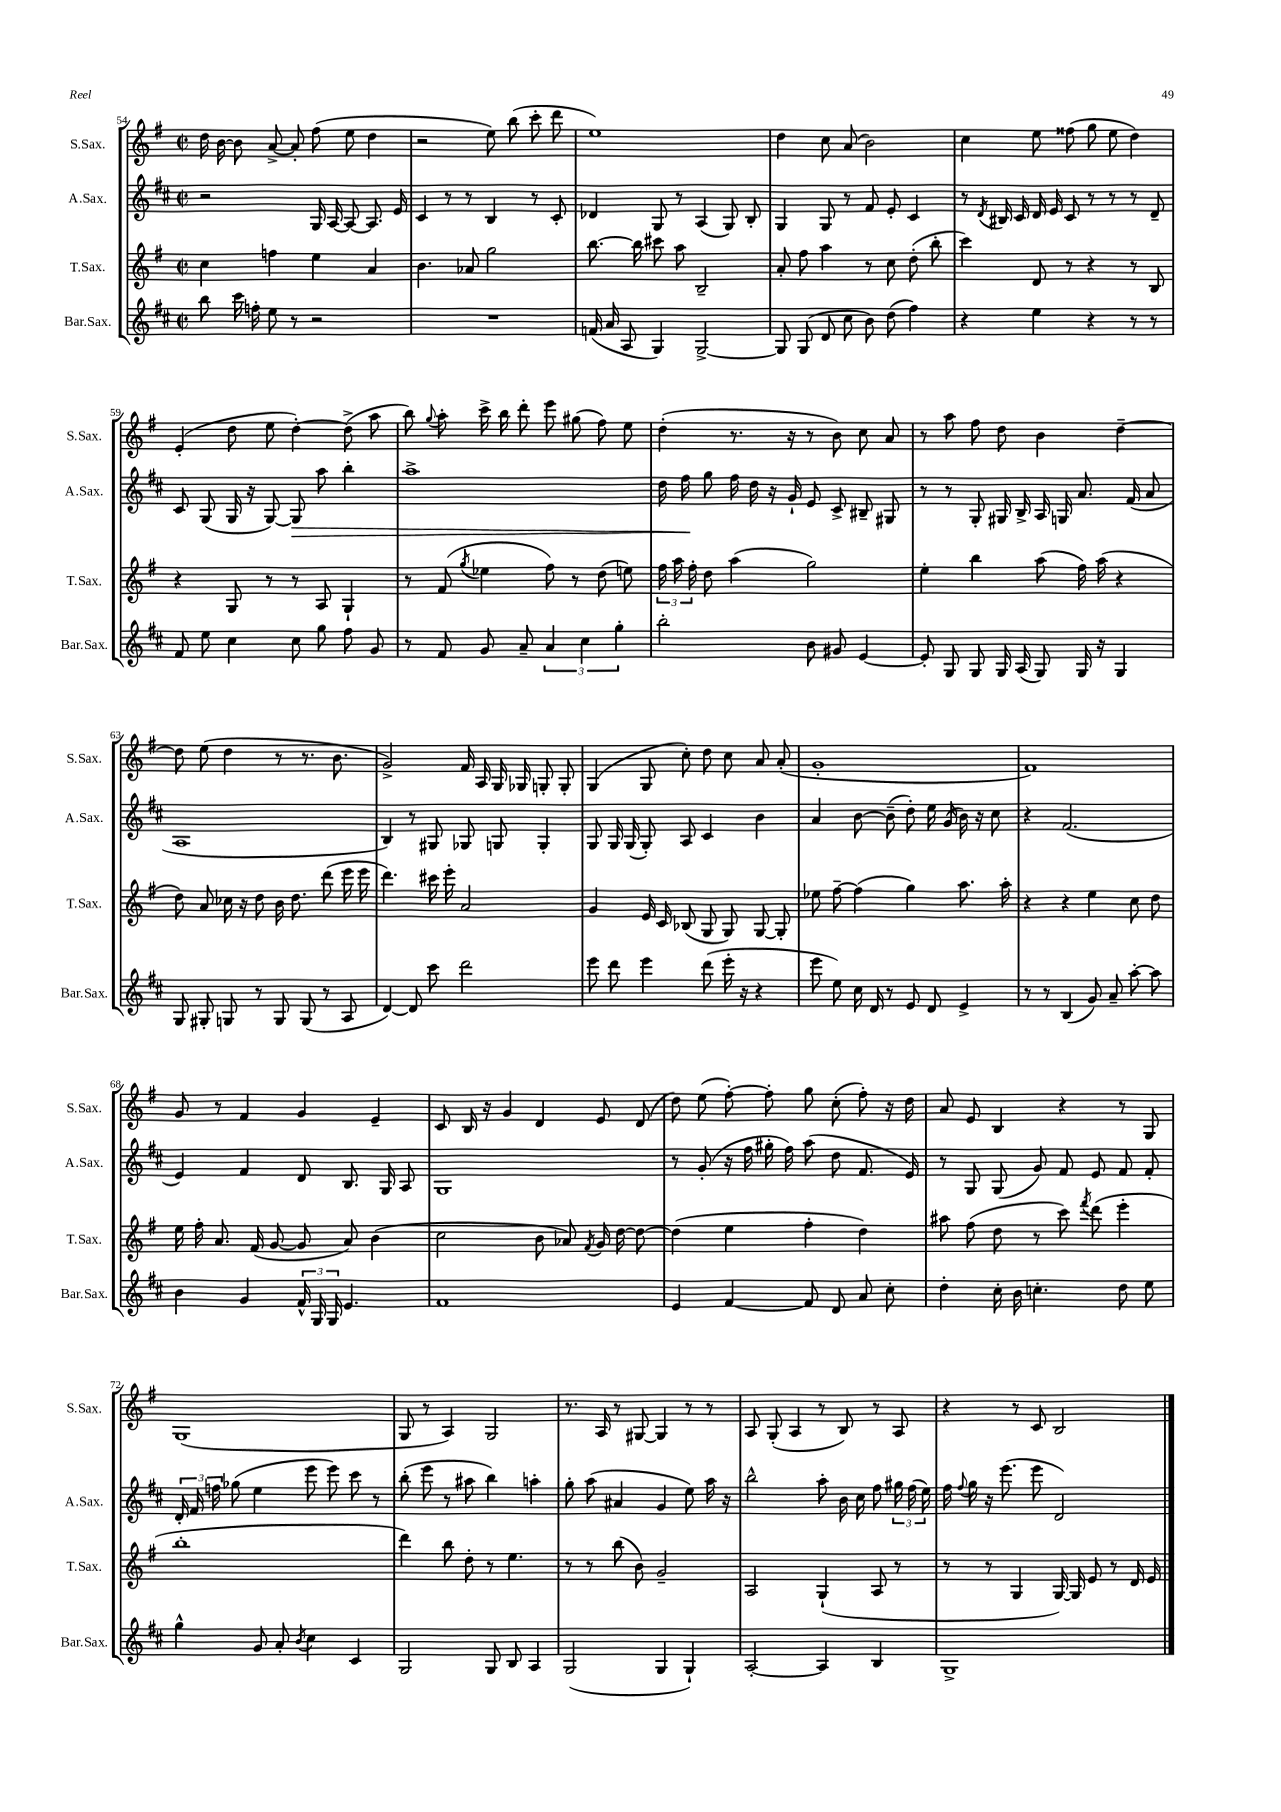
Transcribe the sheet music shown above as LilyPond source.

<<
\new StaffGroup <<
\new Staff = "s0" \with { instrumentName = "S.Sax." shortInstrumentName = "S.Sax." } {
    \clef treble \key g \major \defaultTimeSignature \time 2/2
    \autoBeamOff d''16 b'16~ b'8 a'8~-> a'8-. fis''8( e''8 d''4 |
    r2 e''8) b''8( c'''8-. d'''8 |
    e''1) |
    d''4 c''8 a'8( b'2) |
    c''4 e''8 fisis''8( g''8 e''8 d''4) |
    e'4-.( d''8 e''8 d''4~-.) d''8->( a''8 |
    b''8) \appoggiatura { g''8 } a''8-. c'''16-> b''16 d'''8-. e'''8 gis''8( fis''8) e''8 |
    d''4-.( r8. r16 r8 b'8) c''8 a'8 |
    r8 a''8 fis''8 d''8 b'4 d''4~-- |
    d''8 e''8( d''4 r8 r8. b'8. |
    g'2->) fis'16 a16 g16 ges16 g8-. g8-. |
    g4( g8 c''8-.) d''8 c''8 a'8 a'8-.( |
    g'1-. |
    fis'1) |
    g'8 r8 fis'4 g'4 e'4-- |
    c'8 b16 r16 g'4 d'4 e'8 d'8( |
    d''8) e''8( fis''8~-.) fis''8-. g''8 c''8-.( fis''8-.) r16 d''16 |
    a'8 e'8 b4 r4 r8 g8 |
    g1( |
    g8 r8 a4) g2 |
    r8. a16 r8 gis8~ gis4 r8 r8 |
    a8 g8-.( a4 r8 b8) r8 a8 |
    r4 r8 c'8 b2 \bar "|." |
}
\new Staff = "s1" \with { instrumentName = "A.Sax." shortInstrumentName = "A.Sax." } {
    \clef treble \key d \major \defaultTimeSignature \time 2/2
    \autoBeamOff r2 g16 a16~ a8~ a8. e'16 |
    cis'4 r8 r8 b4 r8 cis'8-. |
    des'4 g8 r8 a4( g8) b8-. |
    g4 g8 r8 fis'8 e'8-. cis'4 |
    r8 \acciaccatura { d'8 } bis16 cis'16 d'16 e'16 cis'8 r8 r8 r8 d'8-- |
    cis'8 g8( g16 r16 g8~) g8\> a''8 b''4-. |
    a''1-> |
    d''16 fis''16\! g''8 fis''16 d''16 r16 g'16-! e'8 cis'8-> bis8-- gis8 |
    r8 r8 g8-. gis16 b16-> a16 g16 a'8. fis'16( a'8 |
    a1 |
    b4) r8 gis8 ges8 g8 g4-. |
    g8 g16 g16( g8-.) a8 cis'4 b'4 |
    a'4 b'8~ b'8--( d''8-.) e''16 g'16( b'16) r16 cis''8 |
    r4 fis'2.( |
    e'4) fis'4 d'8 b8. g16 a8 |
    g1 |
    r8 g'8-.( r16 fis''16 gis''16-. fis''16) a''8( d''8 fis'8. e'16) |
    r8 g8 g8( g'8) fis'8 e'8 fis'8 fis'8-. |
    \tuplet 3/2 { d'16-. fis'16 f''16 } ges''8( e''4 e'''8 e'''8) cis'''8 r8 |
    b''8-.( e'''8 r8 ais''8 b''4) a''4-. |
    g''8-. a''8( ais'4 g'4 e''8) a''16 r16 |
    b''2-^ a''8-. b'16 cis''16 fis''8 \tuplet 3/2 { gis''16 fis''16( e''16) } |
    fis''16 \appoggiatura { fis''8 } g''16 r16 e'''8.( e'''8 d'2) \bar "|." |
}
\new Staff = "s2" \with { instrumentName = "T.Sax." shortInstrumentName = "T.Sax." } {
    \clef treble \key g \major \defaultTimeSignature \time 2/2
    \autoBeamOff c''4 f''4 e''4 a'4 |
    b'4. aes'8 g''2 |
    b''8.~ b''16 cis'''8 a''8 b2-- |
    a'8-. fis''8 a''4 r8 c''8 d''8-.( b''8-. |
    c'''4) d'8 r8 r4 r8 b8 |
    r4 g8 r8 r8 a8 g4-! |
    r8 fis'8( \acciaccatura { g''8 } ees''4 fis''8) r8 d''8( e''8) |
    \tuplet 3/2 { fis''16 a''16 fis''16-. } d''8 a''4( g''2) |
    e''4-. b''4 a''8( fis''16) a''16( r4 |
    d''8) a'8 ces''16 r16 d''8 b'16 d''8. d'''8( e'''16 e'''16 |
    d'''4.) cis'''16 e'''16-. a'2 |
    g'4 e'16 c'16 bes8( g8 g8) g8~ g8-. |
    ees''8 fis''8~-- fis''4( g''4) a''8. a''16-. |
    r4 r4 e''4 c''8 d''8 |
    e''16 fis''16-. a'8. fis'16( g'8~ g'8 a'8) b'4( |
    c''2 b'8 aes'8) \acciaccatura { fis'8 } g'16 d''16~ d''8~ |
    d''4( e''4 fis''4-. d''4) |
    ais''8 fis''8( d''8 r8 c'''8) \acciaccatura { fis'''8 } d'''8( e'''4-. |
    b''1-. |
    d'''4) b''8 d''8-. r8 e''4. |
    r8 r8 b''8( b'8) g'2-- |
    a2 g4-!( a8 r8 |
    r8 r8 g4 g16~) g16 e'8 r8 d'16 e'16 \bar "|." |
}
\new Staff = "s3" \with { instrumentName = "Bar.Sax." shortInstrumentName = "Bar.Sax." } {
    \clef treble \key d \major \defaultTimeSignature \time 2/2
    \autoBeamOff b''8 cis'''16 f''16-. e''8 r8 r2 |
    R1 |
    f'16( a'16 a8 g4) g2~-> |
    g8 g8( d'8 cis''8 b'8) d''8( fis''4) |
    r4 e''4 r4 r8 r8 |
    fis'8 e''8 cis''4 cis''8 g''8 fis''8 g'8 |
    r8 fis'8 g'8 a'8-- \tuplet 3/2 { a'4 cis''4 g''4-. } |
    b''2-. b'8 gis'8 e'4~ |
    e'8-. g8 g8 g16 a16( g8) g16 r16 g4 |
    g8 gis8-. g8 r8 g8 g8( r8 a8 |
    d'4~) d'8 cis'''8 d'''2 |
    e'''8 d'''8 e'''4 d'''8( e'''16-. r16 r4 |
    e'''8 e''8) cis''16 d'16 r8 e'8 d'8 e'4-> |
    r8 r8 b4( g'8) a'8-- a''8~-. a''8 |
    b'4 g'4 \tuplet 3/2 { fis'16-^ g16 g16 } e'4. |
    fis'1 |
    e'4 fis'4~ fis'8 d'8 a'8 cis''8-. |
    d''4-. cis''16-. b'16 c''4.-. d''8 e''8 |
    g''4-^ g'8 a'8-. \acciaccatura { b'8 } cis''4 cis'4 |
    g2 g8 b8 a4 |
    g2( g4 g4-!) |
    a2~-. a4 b4 |
    g1-> \bar "|." |
}
>>
>>
\layout { \context { \Score currentBarNumber = #54 } }
